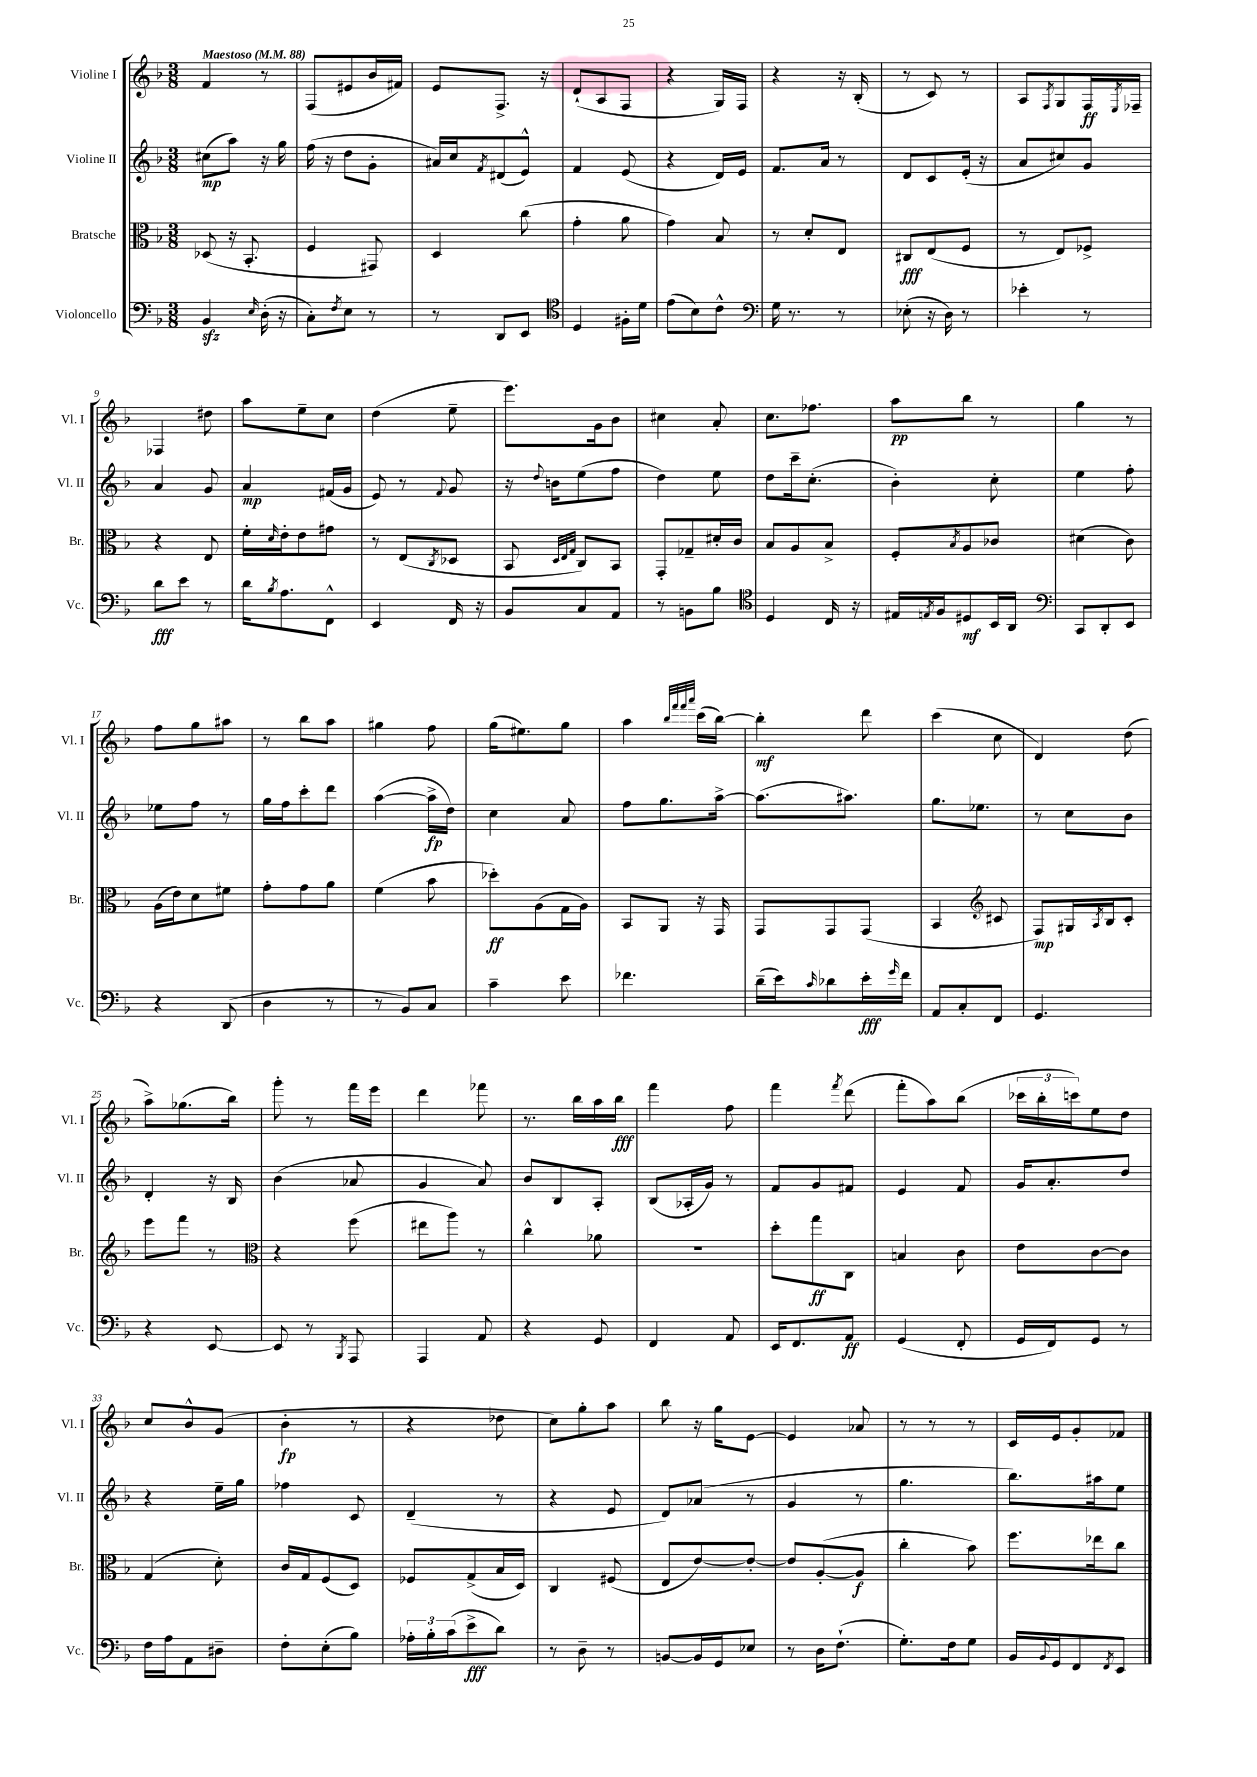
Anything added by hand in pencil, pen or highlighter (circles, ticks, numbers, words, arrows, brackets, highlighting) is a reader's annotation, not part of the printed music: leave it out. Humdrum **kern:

**kern	**kern	**kern	**kern
*staff4	*staff3	*staff2	*staff1
*clefF4	*clefC3	*clefG2	*clefG2
*k[b-]	*k[b-]	*k[b-]	*k[b-]
*M3/8	*M3/8	*M3/8	*M3/8
*MM88	*MM88	*MM88	*MM88
4BB-	(8D-	(8cc#	4f
.	16r	8aa)	.
.	8.BB-'	.	.
16qqE	.	.	.
(16D'	.	16r	8r
16r	.	16gg	.
=	=	=	=
8C')	4F	(16ff	(8F
.	.	16r	.
8qF	.	.	.
8E	.	8dd	8e#
8r	8GG#)	8g'	16b-
.	.	.	16f#)
=	=	=	=
8r	4D	16a#)	8e
.	.	16cc	.
.	.	8qf	.
8DD	.	(8d#	8.F^
8EE	(8cc	8e^^)	.
.	.	.	16r
=	=	=	=
*clefC4	*	*	*
4D	4g'	4f	(8d`
.	.	.	8A
16F#'	8a	(8e	8F
16d	.	.	.
=	=	=	=
(8e	4g)	4r	4r
8B-)	.	.	.
8c^^	8B-	16d)	16G)
.	.	16e	16F
=	=	=	=
*clefF4	*	*	*
16G	8r	8.f	4r
8.r	.	.	.
.	8d'	.	.
.	.	16a	.
8r	8E	8r	16r
.	.	.	(16B-'
=	=	=	=
(8E-'	8C#	8d	8r
16r	(8E	8c	8c)
16D)	.	.	.
8r	8F	(16e'	8r
.	.	16r	.
=	=	=	=
4e-'	8r	8a	8A
.	.	.	8qF
.	8E)	8cc#)	8G
8r	8F-^	8g	16F
.	.	.	8qE
.	.	.	16F-~
=	=	=	=
8d	4r	4a	4F-
8e	.	.	.
8r	8E	8g	8dd#
=	=	=	=
16d	16f'	4a	8aa
8qB-	16qqd	.	.
8.A	16e'	.	.
.	8e	.	8ee~
8FF^^	8g#	(16f#	8cc
.	.	16g	.
=	=	=	=
4EE	8r	8e)	(4dd
.	(8E	8r	.
.	8qC	8qqf	.
16FF	8D-	8g	8ee~
16r	.	.	.
=	=	=	=
8BB-	8BB-	16r	8.eee)
.	.	8qqdd	.
.	.	16b	.
.	32qqD	.	.
.	32qqE	.	.
.	32qqG	.	.
8C	8C)	(8ee	.
.	.	.	16g
8AA	8BB-	8ff	8b-
=	=	=	=
8r	8GG'	4dd)	4cc#
8BB	8G-~	.	.
8B-	16d#'	8ee	8a'
.	16c	.	.
=	=	=	=
*clefC4	*	*	*
4D	8B-	8dd	8.cc
.	8A	16ccc~	.
.	.	(8.cc'	8.ff-
16C	8B-^	.	.
16r	.	.	.
=	=	=	=
16E#	8F'	4b-')	8aa
8qE	.	.	.
16F	.	.	.
.	8qB-	.	.
8D#	8A	.	8bb-
16BB-	8c-	8cc'	8r
16AA	.	.	.
=	=	=	=
*clefF4	*	*	*
8CC	(4d#	4ee	4gg
8DD'	.	.	.
8EE	8c)	8ff'	8r
=	=	=	=
4r	(16A	8ee-	8ff
.	16e)	.	.
.	8d	8ff	8gg
(8DD	8f#	8r	8aa#
=	=	=	=
4D	8g'	16gg	8r
.	.	16ff	.
.	8g	8ccc'	8bb-
8r	8a	8ddd	8aa
=	=	=	=
8r	(4f	([4aa	4gg#
8BB-)	.	.	.
8C	8b-	16aa^]	8ff
.	.	16dd)	.
=	=	=	=
4c~	8dd-')	4cc	(16gg
.	.	.	8.ee#)
.	(8A	.	.
8e	16G	8a	8gg
.	16A)	.	.
=	=	=	=
4.f-	8BB-	8ff	4aa
.	8AA	8.gg	.
.	.	.	32qqbb-
.	.	.	32qqfff
.	.	.	32qqfff
.	.	.	32qqaaa
.	16r	.	(16ccc
.	16GG	[16aa^	[16bb-)
=	=	=	=
(16d~	8GG	(8.aa]	4bb-']
16e)	.	.	.
16qqc	.	.	.
8d-	8GG	.	.
.	.	8.aa#)	.
16e'	(8GG	.	8ddd
16qqg	.	.	.
16f	.	.	.
=	=	=	=
8AA	4BB-	8.gg	(4ccc
8C'	.	.	.
.	.	8.ee-	.
*	*clefG2	*	*
8FF	8c#	.	8cc
=	=	=	=
4.GG	8F)	8r	4d)
.	16G#	8cc	.
.	8qA	.	.
.	16B-	.	.
.	8c'	8b-	(8dd
=	=	=	=
4r	8eee	4d'	8aa^)
.	8fff	.	(8.gg-
[8EE	8r	16r	.
.	.	16B-	16bb-)
=	=	=	=
*	*clefC3	*	*
8EE]	4r	(4b-	8ggg'
8r	.	.	8r
8qBBB-	.	.	.
8AAA	(8ff	8a-	16fff
.	.	.	16eee
=	=	=	=
4AAA	8ee#	4g	4ddd
.	8aa)	.	.
8AA	8r	8a)	8fff-
=	=	=	=
4r	4cc^^	8b-	8.r
.	.	8B-	.
.	.	.	16bb-
8GG	8a-	8A'	16aa
.	.	.	16bb-
=	=	=	=
4FF	4.r	(8B-	4fff
.	.	16A-'	.
.	.	16g)	.
8AA	.	8r	8ff
=	=	=	=
16EE	8dd'	8f	4fff
8.FF	.	.	.
.	8gg	8g	.
.	.	.	8qfff
8AA	8C	8f#	(8ddd
=	=	=	=
(4GG	4B	4e	8fff'
.	.	.	8aa)
8FF'	8c	8f	(8bb-
=	=	=	=
16GG	8e	16g	24ccc-
.	.	.	24bb-'
16FF)	.	8.a'	.
.	.	.	24ccc)
8GG	[8c	.	8ee
8r	8c]	8dd	8dd
=	=	=	=
16F	(4G	4r	8cc
16A	.	.	.
8AA	.	.	8b-^^
8D#~	8d')	16ee~	(8g
.	.	16gg	.
=	=	=	=
8F'	16c	4ff-	4b-'
.	16G	.	.
(8E'	(8F	.	.
8B-)	8D)	8c	8r
=	=	=	=
24A-'	8F-	(4d~	4r
24B-'	.	.	.
(24c	.	.	.
8e^	(8G^	.	.
8d)	16B-	8r	8dd-
.	16D)	.	.
=	=	=	=
8r	4C	4r	8cc)
8D~	.	.	8gg'
8r	(8F#	8e	8aa
=	=	=	=
[8BB	8E	8d)	8bb-
16BB]	[8e)	(8a-	16r
16GG	.	.	16gg
8E-	8e'_	8r	[8e
=	=	=	=
8r	8e]	4g	4e]
16D	([8A'	.	.
(8.F`	.	.	.
.	8A]	8r	8a-
=	=	=	=
8.G')	4cc'	4.gg	8r
.	.	.	8r
16F	.	.	.
8G	8b-)	.	8r
=	=	=	=
16BB-	8.ff	8.bb-)	16c
8qqBB-	.	.	.
16GG	.	.	16e
8FF	.	.	8g'
.	16ee-	16aa#	.
8qFF	.	.	.
8EE	8cc	8ee	8f-
==	==	==	==
*-	*-	*-	*-
